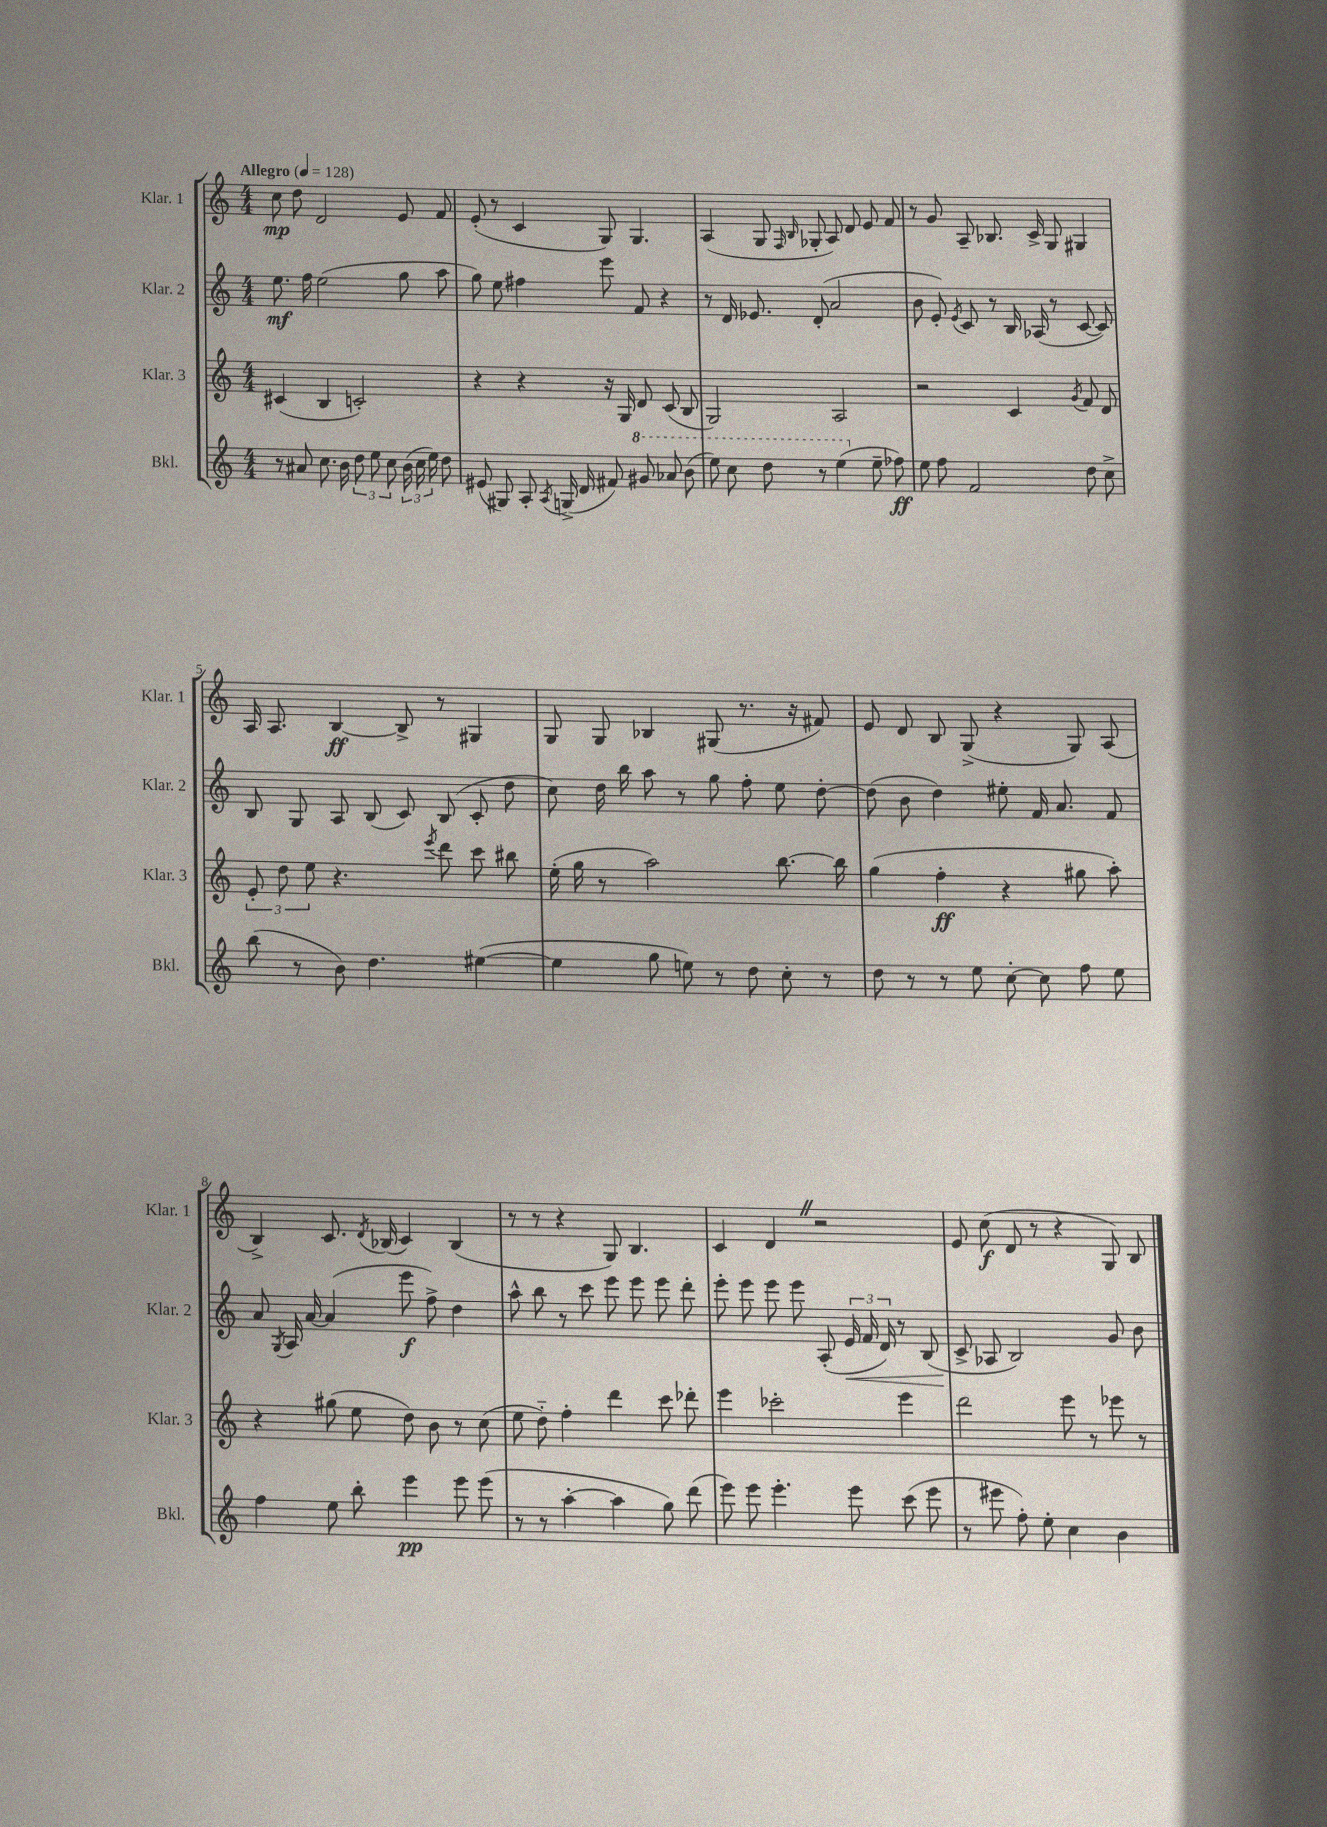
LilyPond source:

<<
\new StaffGroup <<
\new Staff = "s0" \with { instrumentName = "Klar. 1" shortInstrumentName = "Klar. 1" } {
    \clef treble \key c \major \numericTimeSignature \time 4/4 \tempo "Allegro" 4 = 128
    \autoBeamOff c''8\mp d''8 d'2 e'8 f'8 |
    e'8-.( r8 c'4 g8) g4. |
    a4( g8 \grace { f16 b16 } ges8-. a8) d'8 e'8 f'8 |
    r8 g'8 a8-- bes8. c'16-> g8 gis4 |
    a16 a8. b4~\ff b8-> r8 gis4 |
    g8 g8 bes4 gis8( r8. r16 fis'8) |
    e'8 d'8 b8 g8->( r4 g8) a8( |
    b4->) c'8. \acciaccatura { d'8 } bes16( c'4) bes4( |
    r8 r8 r4 g8) b4. |
    c'4 d'4 \once \override BreathingSign.text = \markup { \musicglyph "scripts.caesura.straight" } \breathe r2 |
    e'8 c''8\f( d'8 r8 r4 g8) b8 \bar "|." |
}
\new Staff = "s1" \with { instrumentName = "Klar. 2" shortInstrumentName = "Klar. 2" } {
    \clef treble \key c \major \numericTimeSignature \time 4/4
    \autoBeamOff e''8.\mf f''16 e''2( g''8 a''8 |
    g''8) e''8 fis''4 e'''8 f'8 r4 |
    r8 d'16 ees'8. d'8-.( a'2 |
    b'8 e'8-.) \acciaccatura { e'8 } c'8 r8 b16 aes16( r8 c'8~ c'8) |
    b8 g8 a8 b8( c'8) b8( c'8-. d''8 |
    c''8) d''16 b''16 a''8 r8 g''8 f''8-. e''8 d''8~-. |
    d''8( b'8 d''4) eis''8-. f'16 a'8. f'8 |
    a'8 \acciaccatura { g8 } a16 a'16~ a'4( e'''8\f f''8->) d''4 |
    a''8-^ b''8 r8 c'''8 e'''8 e'''8 e'''8 d'''8-. |
    e'''8-. e'''8 e'''8 e'''8 a8-.( \tuplet 3/2 { e'16\< f'16 d'16) } r8 b8( |
    c'8->\! aes8 b2) g'8 b'8 \bar "|." |
}
\new Staff = "s2" \with { instrumentName = "Klar. 3" shortInstrumentName = "Klar. 3" } {
    \clef treble \key c \major \numericTimeSignature \time 4/4
    \autoBeamOff cis'4( b4 c'2-.) |
    r4 r4 r16 g16 d'8 c'8( b8 |
    g2) a2 |
    r2 c'4 \acciaccatura { g'8 } f'8 d'8 |
    \tuplet 3/2 { e'8-. d''8 e''8 } r4. \acciaccatura { e'''8 } d'''8 c'''8 bis''8 |
    e''16-.( g''16 r8 a''2) b''8.~ b''16 |
    g''4( f''4-.\ff r4 gis''8 a''8-.) |
    r4 gis''8( e''8 d''8) b'8 r8 c''8( |
    e''8 d''8-_) f''4-. d'''4 c'''8 des'''8-. |
    e'''4 ces'''2-. e'''4 |
    d'''2 e'''8 r8 ees'''8 r8 \bar "|." |
}
\new Staff = "s3" \with { instrumentName = "Bkl." shortInstrumentName = "Bkl." } {
    \clef treble \key c \major \numericTimeSignature \time 4/4
    \autoBeamOff r8 ais'8 c''8. b'16 \tuplet 3/2 { d''8 e''8 c''8 } \tuplet 3/2 { b'16( c''16 e''16) } d''8 |
    eis'8( gis8) a8-. \acciaccatura { a8 } g16->( d'16 fis'8) \ottava #1 gis''8 aes''8 b''8( |
    e'''8) c'''8 d'''8 r8 e'''4( \ottava #0 e''8-- fes''8\ff) |
    e''8 f''8 f'2 d''8 c''8-> |
    b''8( r8 b'8) d''4. eis''4~( |
    eis''4 g''8 e''8) r8 d''8 c''8-. r8 |
    d''8 r8 r8 e''8 c''8~-. c''8 f''8 e''8 |
    f''4 e''8 b''8-. e'''4\pp e'''8 e'''8( |
    r8 r8 a''4~-. a''4 g''8) d'''8( |
    e'''8) e'''8 e'''4.-. e'''8 c'''8( e'''8 |
    r8 eis'''8 f''8-.) e''8-. c''4 b'4 \bar "|." |
}
>>
>>
